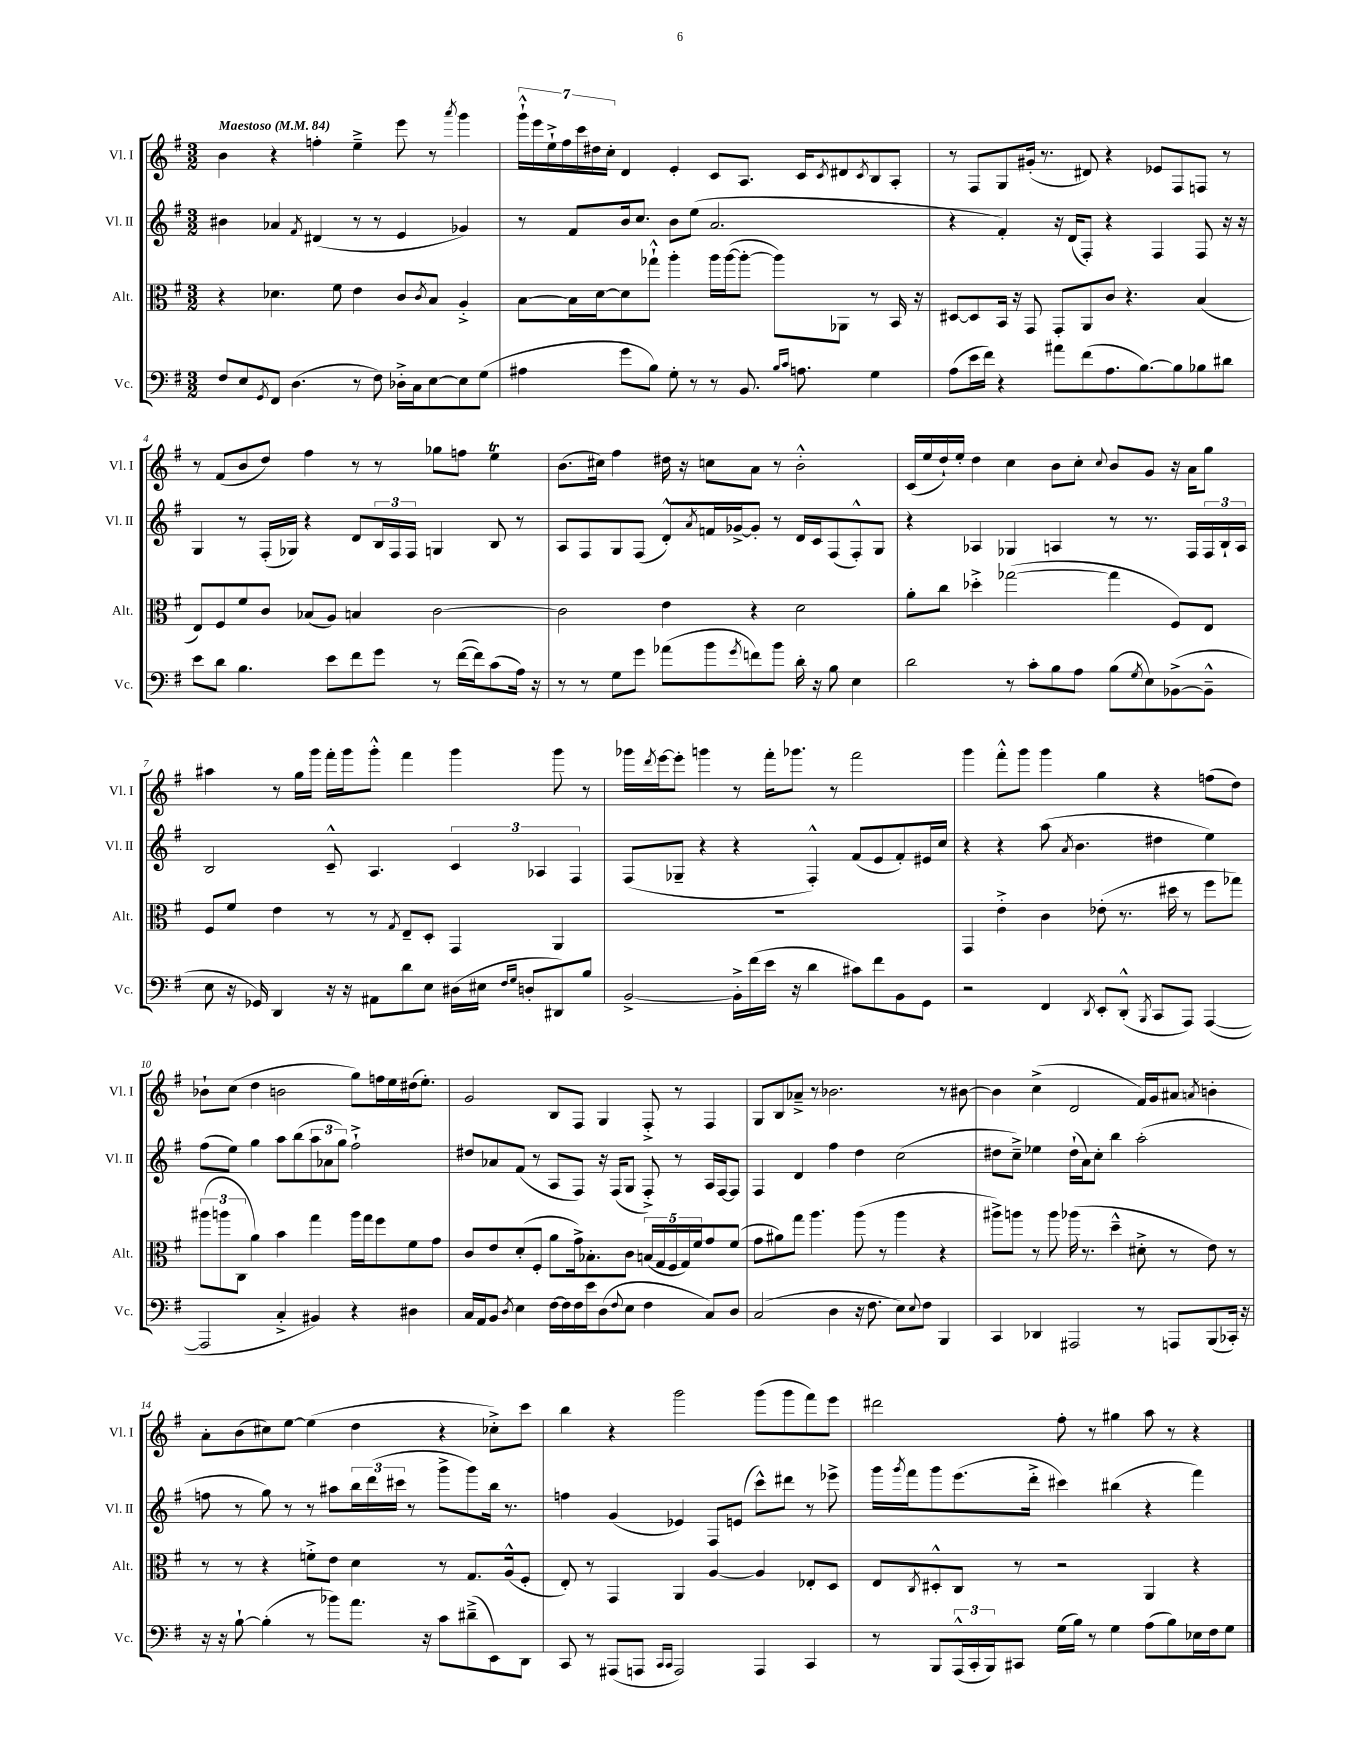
<<
\new StaffGroup <<
\new Staff = "s0" \with { instrumentName = "Vl. I" shortInstrumentName = "Vl. I" } {
    \clef treble \key g \major \numericTimeSignature \time 3/2 \tempo "Maestoso" 4 = 84
    b'4 r4 f''4-. e''4---> e'''8 r8 \acciaccatura { a'''8 } g'''4 |
    \tuplet 7/4 { g'''16-!-^ e'''16 e''16-!-> fis''16 c'''16 dis''16 c''16-. } d'4 e'4-. c'8 a8. c'16 \acciaccatura { c'8 } dis'8 \acciaccatura { c'8 } b8 a8-. |
    r8 fis8 g8 gis'16-.( r8. dis'8) r4 ees'8 fis8 f8 r8 |
    r8 fis'8( b'8 d''8) fis''4 r8 r8 ges''8 f''8 e''4\trill |
    b'8.( cis''16) fis''4 dis''16 r16 c''8 a'8 r8 b'2-.-^ |
    c'16( e''16 d''16-!) e''16-. d''4 c''4 b'8 c''8-. \appoggiatura { c''8 } b'8 g'8 r16 a'16 g''8 |
    ais''4 r8 g''16 g'''16 fis'''16-. g'''16 g'''8-.-^ fis'''4 g'''4 g'''8 r8 |
    ges'''16 \acciaccatura { d'''8 } e'''16~ e'''8-. g'''4 r8 fis'''16-. ges'''8. r8 fis'''2 |
    g'''4 fis'''8-.-^ g'''8 g'''4 g''4 r4 f''8( d''8) |
    bes'8-! c''8( d''4 b'2 g''8) f''16 e''16 dis''16( e''8.-.) |
    g'2 b8 fis8 g4 fis8-.-> r8 fis4 |
    g8 b8 aes'8---> r8 bes'2. r8 bis'8~ |
    bis'4 c''4->( d'2 fis'16) g'16 ais'8 \acciaccatura { a'8 } b'4-. |
    a'8-. b'8( cis''8) e''8~ e''4( d''4 r4 ces''8-.->) c'''8 |
    b''4 r4 g'''2 g'''8( g'''8 fis'''8) e'''8 |
    dis'''2 fis''8-. r8 gis''4 a''8 r8 r4 \bar "|." |
}
\new Staff = "s1" \with { instrumentName = "Vl. II" shortInstrumentName = "Vl. II" } {
    \clef treble \key g \major \numericTimeSignature \time 3/2
    bis'4 aes'4 \acciaccatura { fis'8 } dis'4( r8 r8 e'4 ges'4) |
    r8 fis'8 b'16 c''8. b'8 e''8( a'2. |
    r4 fis'4-.) r16 d'16( fis8-.) r4 fis4 fis8 r16 r16 |
    g4 r8 fis16-.( ges16) r4 d'8 \tuplet 3/2 { b16 fis16 fis16 } g4 b8 r8 |
    a8 fis8 g8 fis8( d'8-.-^) \acciaccatura { a'8 } f'16 ges'16~-> ges'8-. r8 d'16 c'16 fis8( fis8-.-^) g8 |
    r4 aes4 ges4 a4 r8 r8. fis16 \tuplet 3/2 { fis16 b16-! a16 } |
    b2 c'8---^ a4. \tuplet 3/2 { c'4 aes4 fis4 } |
    fis8( ges8-- r4 r4 fis4-.-^) fis'8( e'8 fis'8-.) eis'16 c''16 |
    r4 r4 a''8( \acciaccatura { a'8 } b'4. dis''4 e''4) |
    fis''8( e''8) g''4 a''8 b''8( \tuplet 3/2 { a''8 aes'8 g''8) } fis''2-!-> |
    dis''8 aes'8 fis'8( r8 a8 fis8) r16 fis16( g8 fis8-.->) r8 a16 fis16~ fis8 |
    fis4 d'4 fis''4 d''4 c''2( |
    dis''8 c''8--->) ees''4 dis''16-!( a'16) c''8-. b''4 a''2-.( |
    f''8 r8 g''8) r8 r8 ais''8 \tuplet 3/2 { b''16 d'''16( cis'''16 } r8 g'''8-> g'''8) b''16 r8. |
    f''4 g'4( ees'4) fis8 e'8( c'''8-^) dis'''8 r8 ees'''8-> |
    g'''16 \acciaccatura { g'''8 } fis'''16 g'''8 e'''8.( d'''16-.-> cis'''4) bis''4( r4 fis'''4) \bar "|." |
}
\new Staff = "s2" \with { instrumentName = "Alt." shortInstrumentName = "Alt." } {
    \clef alto \key g \major \numericTimeSignature \time 3/2
    r4 des'4. fis'8 e'4 c'8 \acciaccatura { c'8 } b8 a4-.-> |
    b8~ b16 d'16~ d'8 ges''8-!-^ a''4-. a''16 a''16~( a''8~-. a''8) aes,8 r8 b,16 r16 |
    dis8~ dis8 b,16 r16 g,8 g,8-. a,8 c'8 r4. b4( |
    e8) fis8 fis'8 c'8 bes8( a8) b4 c'2~ |
    c'2 e'4 r4 d'2 |
    a'8-. c''8 des''4-.-> ges''2~( ges''4 fis8) e8 |
    fis8 fis'8 e'4 r8 r8 \acciaccatura { g8 } e8-- d8-. g,4 a,4 |
    R1. |
    g,4 e'4-.-> c'4 ees'8-.( r8. dis''16 r8 fis''8 ges''8) |
    \tuplet 3/2 { ais''8( a''8 c8 } a'4) b'4 g''4 a''16 g''16 fis''8 fis'8 g'8 |
    c'8 e'8 d'8-.( fis8-. a'8 g'16->) bes8.-. c'8 \tuplet 5/4 { b16( g16 fis16 g16) fis'16 } g'8 fis'8( |
    g'8 ais'8) g''8 a''4. a''8( r8 a''4 r4 |
    ais''8->) a''8 r8 a''8 aes''16( r8. d''4---^ dis'8-.-> r8 e'8) r8 |
    r8 r8 r4 f'8-.-> e'8 d'4 r8 g8. a16-^( fis8-. |
    e8-.) r8 g,4 a,4 a4~ a4 ees8-. d8 |
    e8 \acciaccatura { c8 } dis8-.-^ c8 r8 r2 a,4 r4 \bar "|." |
}
\new Staff = "s3" \with { instrumentName = "Vc." shortInstrumentName = "Vc." } {
    \clef bass \key g \major \numericTimeSignature \time 3/2
    fis8 e8 \acciaccatura { g,8 } fis,8 d4.( r8 fis8) des16-.-> c16 e8~ e8 g8( |
    ais4 g'8 b8) g8-. r8 r8 b,8. \grace { b16 c'16 } a8. g4 |
    a8( e'16 fis'16) r4 ais'8 fis'8( a8. b8.~) b8 bes8 dis'8 |
    e'8 d'8 b4. e'8 fis'8 g'8 r8 fis'16~( fis'16) c'8( a16) r16 |
    r8 r8 g8 g'8 aes'8( b'8 \acciaccatura { g'8 } f'8) b'8 d'16-. r16 b8 e4 |
    d'2 r8 c'8-. b8 a8 b8( \acciaccatura { g8 } e8) bes,8~->( bes,8---^ |
    e8 r16 ges,16) d,4 r16 r16 ais,8 d'8 e8 dis16( eis16 \grace { fis16 g16 } d8-. dis,8) b8 |
    b,2~-> b,16-.-> fis'16( e'16 r16 d'4 cis'8) fis'8 b,8 g,8 |
    r2 fis,4 \acciaccatura { d,8 } e,8-. d,8-.-^( \acciaccatura { b,,8 } c,8 a,,8) a,,4~( |
    a,,2 c4-.-> bis,4) r4 dis4 |
    c16 a,16 b,8 \acciaccatura { d8 } e4 fis16~ fis16 fis16 e'16 d8( \appoggiatura { fis8 } e8 fis4 c8) d8 |
    c2( d4 r16 fis8. e8) \appoggiatura { e8 } fis8 b,,4 |
    c,4 des,4 ais,,2 r8 a,,8 b,,8( ces,16-.) r16 |
    r16 r16 b8~-! b4-.( r8 bes'8) a'8. r16 c'8 dis'8--->( e,8) d,8 |
    c,8 r8 ais,,8( a,,8 \grace { c,16 c,16 } a,,2) a,,4 c,4 |
    r8 b,,8 \tuplet 3/2 { a,,16-^( c,16-. b,,16) } cis,8 g16( b16) r8 g4 a8( b8) ees16 fis16 g8 \bar "|." |
}
>>
>>
